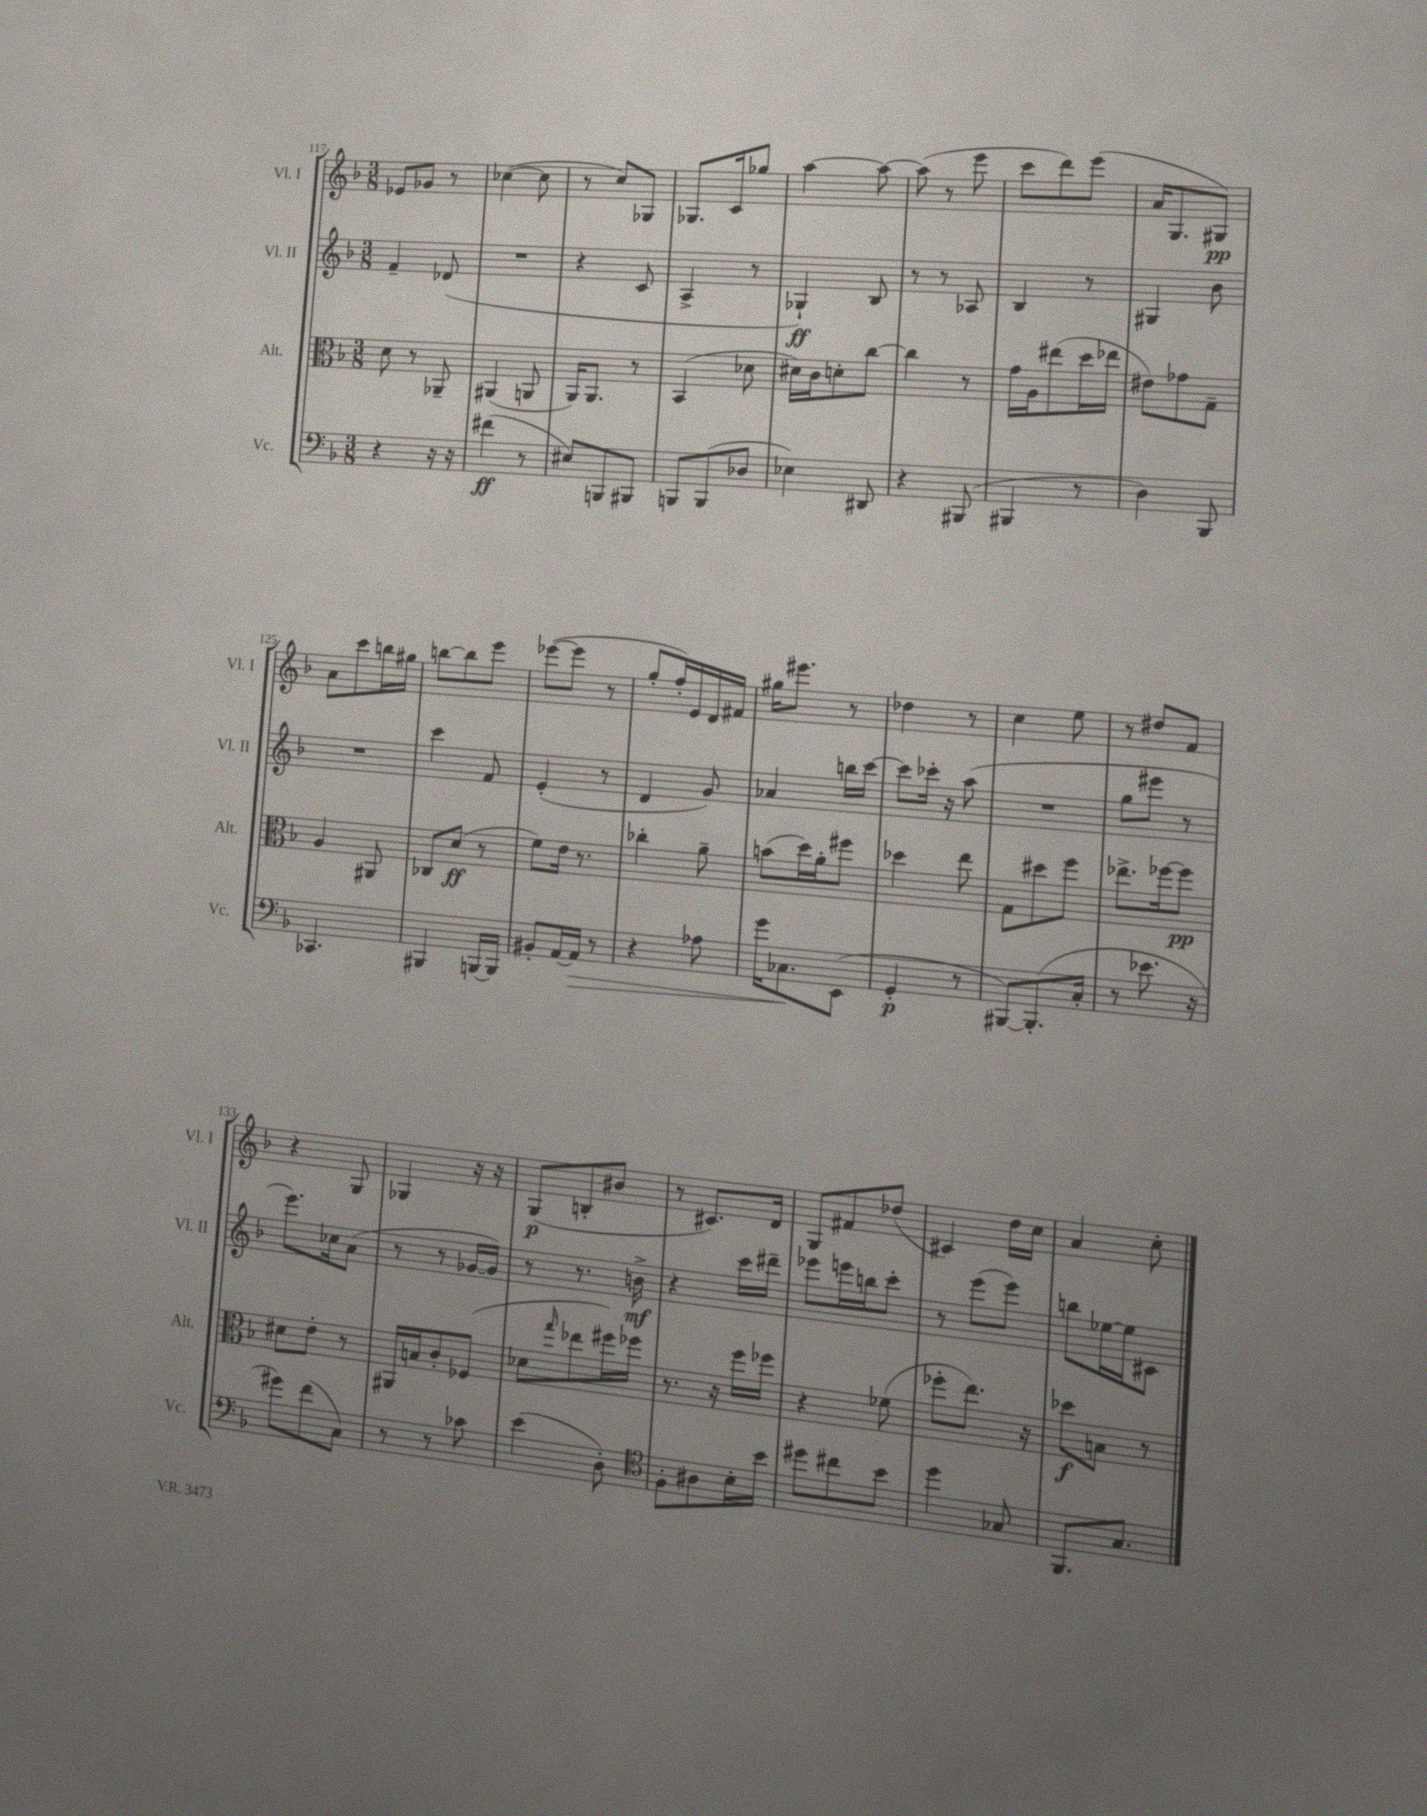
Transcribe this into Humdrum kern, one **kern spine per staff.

**kern	**dynam	**kern	**dynam	**kern	**dynam	**kern	**dynam
*part4	*part4	*part3	*part3	*part2	*part2	*part1	*part1
*staff4	*staff4	*staff3	*staff3	*staff2	*staff2	*staff1	*staff1
*I"Vc.	*	*I"Alt.	*	*I"Vl. II	*	*I"Vl. I	*
*I'Vc.	*	*I'Alt.	*	*I'Vl. II	*	*I'Vl. I	*
*clefF4	*	*clefC3	*	*clefG2	*	*clefG2	*
*k[b-]	*	*k[b-]	*	*k[b-]	*	*k[b-]	*
*M3/8	*	*M3/8	*	*M3/8	*	*M3/8	*
=117	=117	=117	=117	=117	=117	=117	=117
4r	.	8d\	.	4f~/	.	8e-X/L	.
.	.	8r	.	.	.	8g-X/J	.
16r	.	8AA-X~/	.	(8d-X/	.	8r	.
16r	.	.	.	.	.	.	.
=118	=118	=118	=118	=118	=118	=118	=118
(4f#X\	ff	(4AA#X/	.	4.r	.	([4cc-X\	.
8r	.	8AAn/	.	.	.	8cc-\]	.
=119	=119	=119	=119	=119	=119	=119	=119
8E#X/L)	.	16AA/KL)	.	4r	.	8r	.
.	.	8.AA/J	.	.	.	.	.
8BBBn/	.	.	.	.	.	8cc/L)	.
8BBB#X/J	.	8r	.	8c/	.	8G-X/J	.
=120	=120	=120	=120	=120	=120	=120	=120
8BBBn/L	.	(4BB-/	.	4A^/	.	8.G-X/L	.
(8BBB/	.	.	.	.	.	.	.
.	.	.	.	.	.	16c/k	.
8D-X/J	.	8d-X\	.	8r	.	8gg-X/J	.
=121	=121	=121	=121	=121	=121	=121	=121
4E-X\)	.	16d#X\LL)	.	4G-X`/)	ff	[4aa\	.
.	.	16c\J	.	.	.	.	.
.	.	8dn'\	.	.	.	.	.
8DD#X/	.	[8cc\J	.	8B-/	.	8aa\_	.
=122	=122	=122	=122	=122	=122	=122	=122
4r	.	4cc\]	.	8r	.	(8aa\]	.
.	.	.	.	8r	.	8r	.
(8BBB#X/	.	8r	.	8A-X/	.	8eee\	.
=123	=123	=123	=123	=123	=123	=123	=123
4BBB#X/	.	16g\LL	.	4B-/	.	8ccc\L	.
.	.	16A\J	.	.	.	.	.
.	.	(8ee#X\	.	.	.	8ddd\)	.
8r	.	16dd\L	.	8r	.	(8eee\J	.
.	.	16ee-X\JJ	.	.	.	.	.
=124	=124	=124	=124	=124	=124	=124	=124
4D\)	.	8e#X\L)	.	4G#X/	.	16a/KL	.
.	.	.	.	.	.	8.G/	.
.	.	8g-X\	.	.	.	.	.
8BBB-/	.	8G~\J	.	8b-\	.	8G#X/J)	pp
!!LO:LB:g=z
=125	=125	=125	=125	=125	=125	=125	=125
4.CC-X/	.	4A/	.	4.r	.	8a\L	.
.	.	.	.	.	.	8ccc\	.
.	.	8AA#X/	.	.	.	16bbn\L	.
.	.	.	.	.	.	16gg#X\JJ	.
=126	=126	=126	=126	=126	=126	=126	=126
4BBB#X/	.	8C-X/L	.	4ccc\	.	[8bbn\L	.
.	.	(8d/J	ff	.	.	8bb\]	.
[16BBBn/LL	.	8r	.	8f/	.	8eee\J	.
16BBB/JJ]	.	.	.	.	.	.	.
=127	=127	=127	=127	=127	=127	=127	=127
8BB#X'/L	.	8f\L)	.	(4e'/	.	([8eee-X\L	.
[16AA/L	.	16e\Jk	.	.	.	8eee-\J]	.
!	!LO:HP:b	!	!	!	!	!	!
16AA/JJ]	>	8.r	.	.	.	.	.
8r	.	.	.	8r	.	8r	.
=128	=128	=128	=128	=128	=128	=128	=128
4r	.	4cc-X'\	.	4d/	.	8gg'/L	.
.	.	.	.	.	.	16ff'/L)	.
.	.	.	.	.	.	16e/	.
8A-X\	.	8a~\	.	8g/)	.	16d/	.
.	.	.	.	.	.	16f#X/JJ	.
=129	=129	=129	=129	=129	=129	=129	=129
16g\KL	.	(8bn\L	.	4a-X/	.	16gg#X\KL	.
8.C-X\	.	.	.	.	.	8.eee#X\J	.
.	.	16dd\L)	.	.	.	.	.
.	.	16a'\J	.	.	.	.	.
(8EE\J	]	8ff#X\J	.	16bbn\LL	.	8r	.
.	.	.	.	[16ccc\JJ	.	.	.
=130	=130	=130	=130	=130	=130	=130	=130
4GG'/	p	4dd-X\	.	8ccc\L]	.	4dd-X\	.
.	.	.	.	16ccc-X'\Jk	.	.	.
.	.	.	.	16r	.	.	.
8r	.	8ee\	.	(8aa\	.	8r	.
=131	=131	=131	=131	=131	=131	=131	=131
[8BBB#X/L)	.	8G\L	.	4.r	.	4cc\	.
(8.BBB#'/]	.	8dd#X\	.	.	.	.	.
.	.	8ff\J	.	.	.	8ee\	.
16C'/Jk	.	.	.	.	.	.	.
=132	=132	=132	=132	=132	=132	=132	=132
8r	.	8.ee-X^\L	.	8gg\L	.	8r	.
8.e-X\	.	.	.	8eee#X\J	.	8dd#X/L	.
.	.	[16ff-X\k	.	.	.	.	.
.	.	8ff-\J]	pp	8r	.	8f/J	.
16r	.	.	.	.	.	.	.
!!LO:LB:g=z
=133	=133	=133	=133	=133	=133	=133	=133
8g#X\L)	.	8d#X\L	.	8.eee\L)	.	4r	.
(8f\	.	8e'\J	.	.	.	.	.
.	.	.	.	16cc-X\k	.	.	.
8C\J)	.	8r	.	(8a\J	.	8G/	.
=134	=134	=134	=134	=134	=134	=134	=134
8r	.	16AA#X/LL	.	8r	.	4G-X/	.
.	.	16Bn/J	.	.	.	.	.
8r	.	8c'/	.	8r	.	.	.
8c-X\	.	(8F-X/J	.	[16g-X/LL	.	16r	.
.	.	.	.	16g-/JJ])	.	16r	.
=135	=135	=135	=135	=135	=135	=135	=135
(4e\	.	8d-X\L	.	8r	.	(8G/L	p
.	.	16qqgg/	.	.	.	.	.
.	.	8ee-X\	.	8.r	.	8Bn'/	.
8D'\)	.	16ff#X\L)	.	.	.	8b#X/J	.
.	.	16ff-X\JJ	.	16bn^\	mf	.	.
=136	=136	=136	=136	=136	=136	=136	=136
*clefC4	*	*	*	*	*	*	*
8F'\L	.	8.r	.	4r	.	8r	.
8A#X\	.	.	.	.	.	8.c#X/L)	.
.	.	16r	.	.	.	.	.
16B-'\L	.	16ff\LL	.	16ccc\LL	.	.	.
16b-\JJ	.	16ff-X\JJ	.	16ddd#X~\JJ	.	16d/Jk	.
=137	=137	=137	=137	=137	=137	=137	=137
8dd#X\L	.	4r	.	8eee-X\L	.	8G/L	.
8cc#X\	.	.	.	16eeen\L	.	8f#X/	.
.	.	.	.	16bbn\J	.	.	.
8b-\J	.	(8f-X\	.	8ccc'\J	.	(8dd-X/J	.
=138	=138	=138	=138	=138	=138	=138	=138
4dd\	.	8ff-X'\L	.	8r	.	4c#X/)	.
.	.	8.ee\J)	.	(8eee\L	.	.	.
8G-X/	.	.	.	8eee\J)	.	16dd\LL	.
.	.	16r	.	.	.	16cc\JJ	.
=139	=139	=139	=139	=139	=139	=139	=139
8.FF/L	.	8dd-X\L	f	8bbn\L	.	4a/	.
.	.	8Bn\J	.	[16ee-X\L	.	.	.
8.G/J	.	.	.	16ee-\J]	.	.	.
.	.	8r	.	8c#X\J	.	8cc'\	.
==	==	==	==	==	==	==	==
*-	*-	*-	*-	*-	*-	*-	*-
